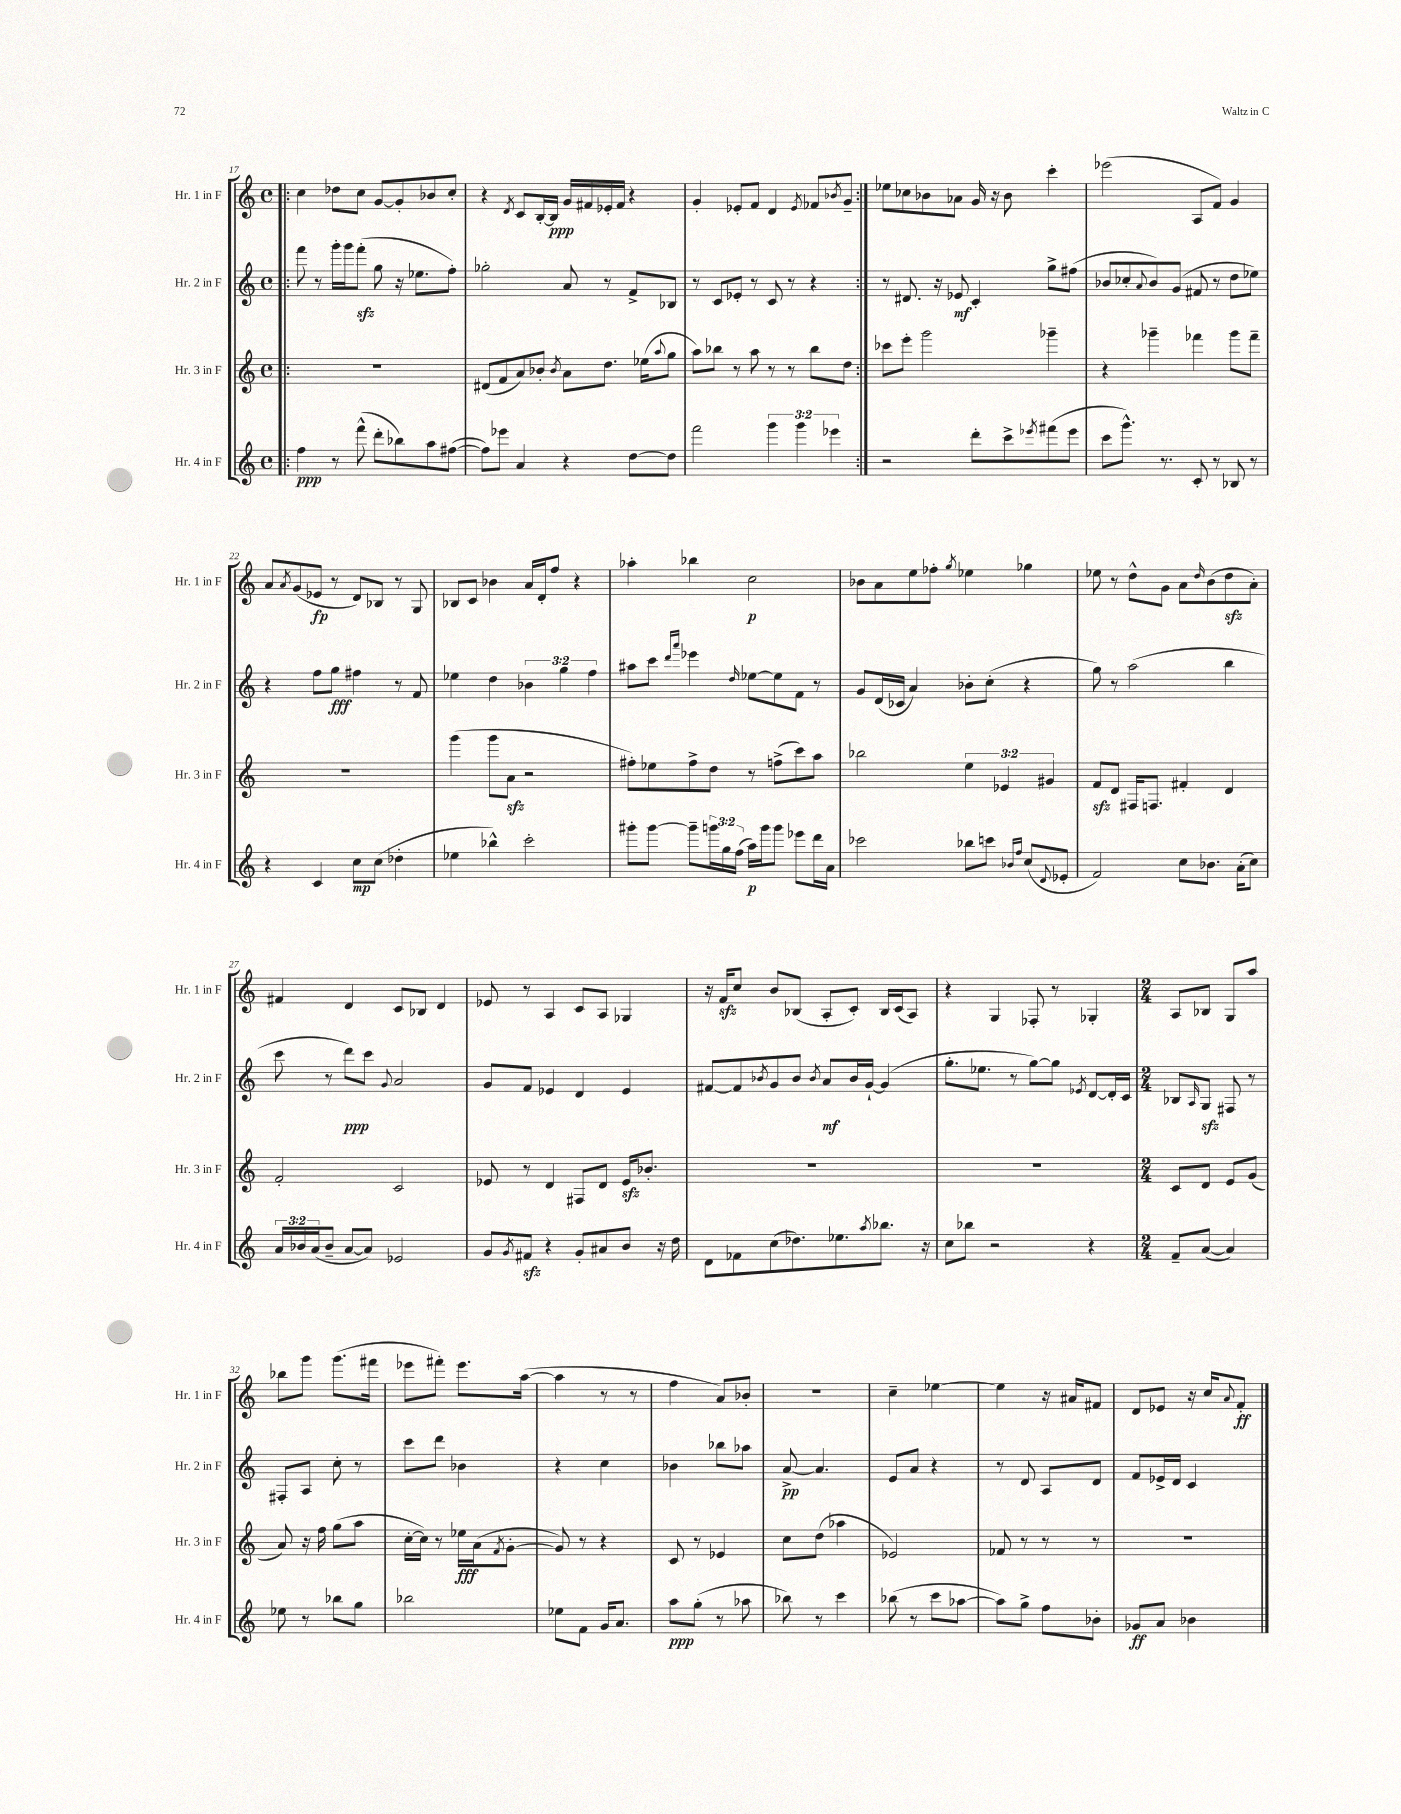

**kern	**kern	**kern	**kern
*staff4	*staff3	*staff2	*staff1
*clefG2	*clefG2	*clefG2	*clefG2
*k[]	*k[]	*k[]	*k[]
*M4/4	*M4/4	*M4/4	*M4/4
*met(c)	*met(c)	*met(c)	*met(c)
=!|:	=!|:	=!|:	=!|:
4ff\	1r	8fff\	4cc\
.	.	8r	.
8r	.	16ggg'\LL	8dd-\L
.	.	16ggg\J	.
(8fff^^\	.	(8fff'\J	8cc\J
8ddd'\L	.	8gg\	[8g/L
8bb-\)	.	16r	8g'/]
.	.	8.ee-\L	.
8aa\	.	.	8b-/
([8ff#\J	.	8ff'\J)	8cc'/J
=	=	=	=
8ff#\]L)	(8d#/L	2gg-'\	4r
8eee-\J	8f/	.	.
.	.	.	8qd/
4a/	8a/)	.	8c/L
.	8b-'/J	.	[16B'/L
.	.	.	16B/]JJ
.	8qb-/	.	.
4r	8a\L	8a/	16g/LL
.	.	.	16f#/
.	8.dd\J	8r	16e-'/
.	.	.	16f#/JJ
[8dd\L	.	8f^/L	4r
.	(16ee-\LK	.	.
.	8qqaa/	.	.
8dd\]J	8gg\J	8B-/J	.
=	=	=	=
2fff\	8aa\L)	8r	4g'/
.	8bb-\J	8c/L	.
.	8r	8e-'/J	8e-'/L
.	8aa\	8r	8f/J
6ggg\	8r	8c/	4d/
.	8r	8r	.
6ggg\	.	.	.
.	.	.	8qe-/
.	8bb-\L	4r	8f-/L
6eee-\	.	.	.
.	.	.	8qb-/
.	8dd\J	.	8g~/J
=:|!	=:|!	=:|!	=:|!
2r	8ccc-\L	8r	8ee-\L
.	8eee'\J	8.d#/	8cc-\
.	2ggg\	.	8b-\
.	.	16r	.
.	.	8e-/	8a-\J
8ddd'\L	.	4c'/	16g/
.	.	.	16r
8ccc^\	.	.	8b-\
8qeee-/	.	.	.
(8fff#\	4ggg-~\	8gg^\L	4ccc'\
8eee-\J	.	(8ff#\J	.
=	=	=	=
8ccc\L	4r	8b-/L	(2eee-\
8.ggg^^\J)	.	8cc-'/	.
.	.	8qqa/	.
.	4ggg-~\	8b-/)	.
8.r	.	.	.
.	.	(8g/J	.
8c'/	4fff-\	8f#/	8A/L
8r	.	8r	8f/J)
8B-/	8ggg-\L	8dd\L	4g/
8r	8fff-~\J	8ee-\J)	.
=	=	=	=
4r	1r	4r	8a/L
.	.	.	8qa/
.	.	.	(8g/
4c/	.	8ff\L	8e-/J
.	.	8gg\J	8r
8cc\L	.	4ff#\	8d/L)
(8cc\J	.	.	8B-/J
4dd-'\	.	8r	8r
.	.	8f/	8G/
=	=	=	=
4ee-\	(4ggg\	4ee-\	8B-/L
.	.	.	8c/J
4bb-^^\)	8ggg\L	4dd\	4b-\
.	8a\J	.	.
2ccc'\	2r	6b-\	16a/LL
.	.	.	16d'/J
.	.	.	8ff/J
.	.	6gg\	.
.	.	.	4r
.	.	6ff\	.
=	=	=	=
8ggg#'\L	8ff#'\L)	8aa#\L	4aa-'\
[8ggg#\J	8ee-\	8ccc\J	.
.	.	16qqddd/LL	.
.	.	16qqaaa/JJ	.
8ggg#~\]L	8ff#^\	4eee-\	4bb-\
24ggg\L	8dd\J	.	.
24gg\	.	.	.
(24ff\JJ	.	.	.
.	.	16qqdd/	.
16aa\LL)	8r	[8ee-\L	2cc\
16ggg\J	.	.	.
8ggg\J	(8ff^\L	8ee-\]	.
8eee-\L	8ccc\)	8f\J	.
16ddd\L	8aa\J	8r	.
16a\JJ	.	.	.
=	=	=	=
2ccc-\	2bb-\	8g/L	8b-\L
.	.	(16d/L	8a\
.	.	16c-/JJ	.
.	.	4a/)	8ee\
.	.	.	8ff-'\J
.	.	.	8qgg/
8bb-\L	6ee\	8b-'\L	4ee-\
8ccc\J	.	(8cc'\J	.
.	6e-/	.	.
16qqb-/LL	.	.	.
16qqff/JJ	.	.	.
(8cc/L	.	4r	4gg-\
.	6g#/	.	.
8qqd/	.	.	.
8e-'/J	.	.	.
=	=	=	=
2f/)	8f/L	8gg\)	8ee-\
.	8d/J	8r	8r
.	16F#/LK	(2aa\	8dd^^\L
.	8.F/J	.	.
.	.	.	8g\J
8cc\L	4f#'/	.	8a\L
.	.	.	16qqdd/
8.b-\J	.	.	(8b\
.	4d/	4bb\	8dd\
(16a'\LK	.	.	.
8cc\J)	.	.	8a'\J)
=	=	=	=
24a/LL	2f'/	8ccc\	4f#/
24b-/	.	.	.
(24a/J	.	.	.
8b-~/J	.	8r	.
[8a/L	.	8ddd\L)	4d/
8a/]J)	.	8ccc\J	.
.	.	8qqg/	.
2e-/	2c/	2a/	8c/L
.	.	.	8B-/J
.	.	.	4d/
=	=	=	=
8g/L	8e-/	8g/L	8e-/
8qg/	.	.	.
8f#/J	8r	8f/J	8r
4r	4d/	4e-/	4A/
8g'/L	8F#/L	4d/	8c/L
8a#/	8d/J	.	8A/J
8b/J	16e-/LK	4e-/	4G-/
.	8.b-'/J	.	.
16r	.	.	.
16dd\	.	.	.
=	=	=	=
8d\L	1r	[8f#/L	16r
.	.	.	16f/LK
8f-\	.	8f#/]	8cc/J
.	.	8qb-/	.
(8cc\	.	8g/	8b/L
8.dd-\)	.	8b-/J	(8B-/J
.	.	8qb-/	.
.	.	8a/L	8A'/L
8.ee-\	.	.	.
.	.	16b-/L	8c'/J)
.	.	[16g`/JJ	.
8qaa/	.	.	.
8.bb-\J	.	(4g/]	16B-/LL
.	.	.	(16c/J
.	.	.	8A/J)
16r	.	.	.
=	=	=	=
8cc\L	1r	8.gg'\L	4r
8bb-\J	.	.	.
.	.	8.ee-\J	.
2r	.	.	4G/
.	.	8r	.
.	.	[8gg\L)	8F-'/
.	.	8gg\]J	8r
.	.	8qe-/	.
4r	.	[8d/L	4G-'/
.	.	16d'/]L	.
.	.	16c/JJ	.
=	=	=	=
*M2/4	*M2/4	*M2/4	*M2/4
8f~/L	8c/L	8B-/L	8A/L
.	.	16qqA/	.
([8a/J	8d/J	8G/J	8B-/J
4a/])	8e/L	8F#/	8G/L
.	(8g/J	8r	8aa/J
=	=	=	=
8ee-\	8a/)	8F#'/L	8bb-\L
8r	16r	8A/J	8ggg\J
.	16ff\	.	.
8bb-\L	(8gg\L	8cc'\	(8.ggg\L
8gg\J	8aa\J	8r	.
.	.	.	16fff#\Jk
=	=	=	=
2bb-\	[16cc'\LL	8ccc\L	8eee-\L
.	16cc\]JJ)	.	.
.	8r	8ddd\J	8fff#'\J)
.	16ee-\LL	4b-\	8.eee-\L
.	(16a\J	.	.
.	8qf/	.	.
.	[8g'\J	.	.
.	.	.	([16aa\Jk
=	=	=	=
8ee-\L	8g/])	4r	4aa\]
8f\J	8r	.	.
16g/LK	4r	4cc\	8r
8.a/J	.	.	.
.	.	.	8r
=	=	=	=
8aa\L	8c/	4b-\	4ff\
(8gg'\J	8r	.	.
8r	4e-/	8bb-\L	8a/L)
8aa-\	.	8aa-\J	8b-'/J
=	=	=	=
8bb-\)	8cc\L	[8a^/	2r
8r	(8dd\J	4.a/]	.
4ccc\	4aa-\	.	.
=	=	=	=
(8bb-\	2e-/)	8e/L	4cc~\
8r	.	8a/J	.
8ccc\L	.	4r	[4ee-\
[8aa-\J	.	.	.
=	=	=	=
8aa-\]L)	8f-/	8r	4ee-\]
8gg^\J	8r	8d/	.
8ff\L	8r	8A/L	16r
.	.	.	16a#/LK
8b-'\J	8r	8d/J	8f#/J
=	=	=	=
8g-/L	2r	8f/L	8d/L
8a/J	.	16e-^/L	8e-/J
.	.	16d/JJ	.
4b-\	.	4c/	16r
.	.	.	16cc/LK
.	.	.	8qqa/
.	.	.	8f'/J
==	==	==	==
*-	*-	*-	*-
